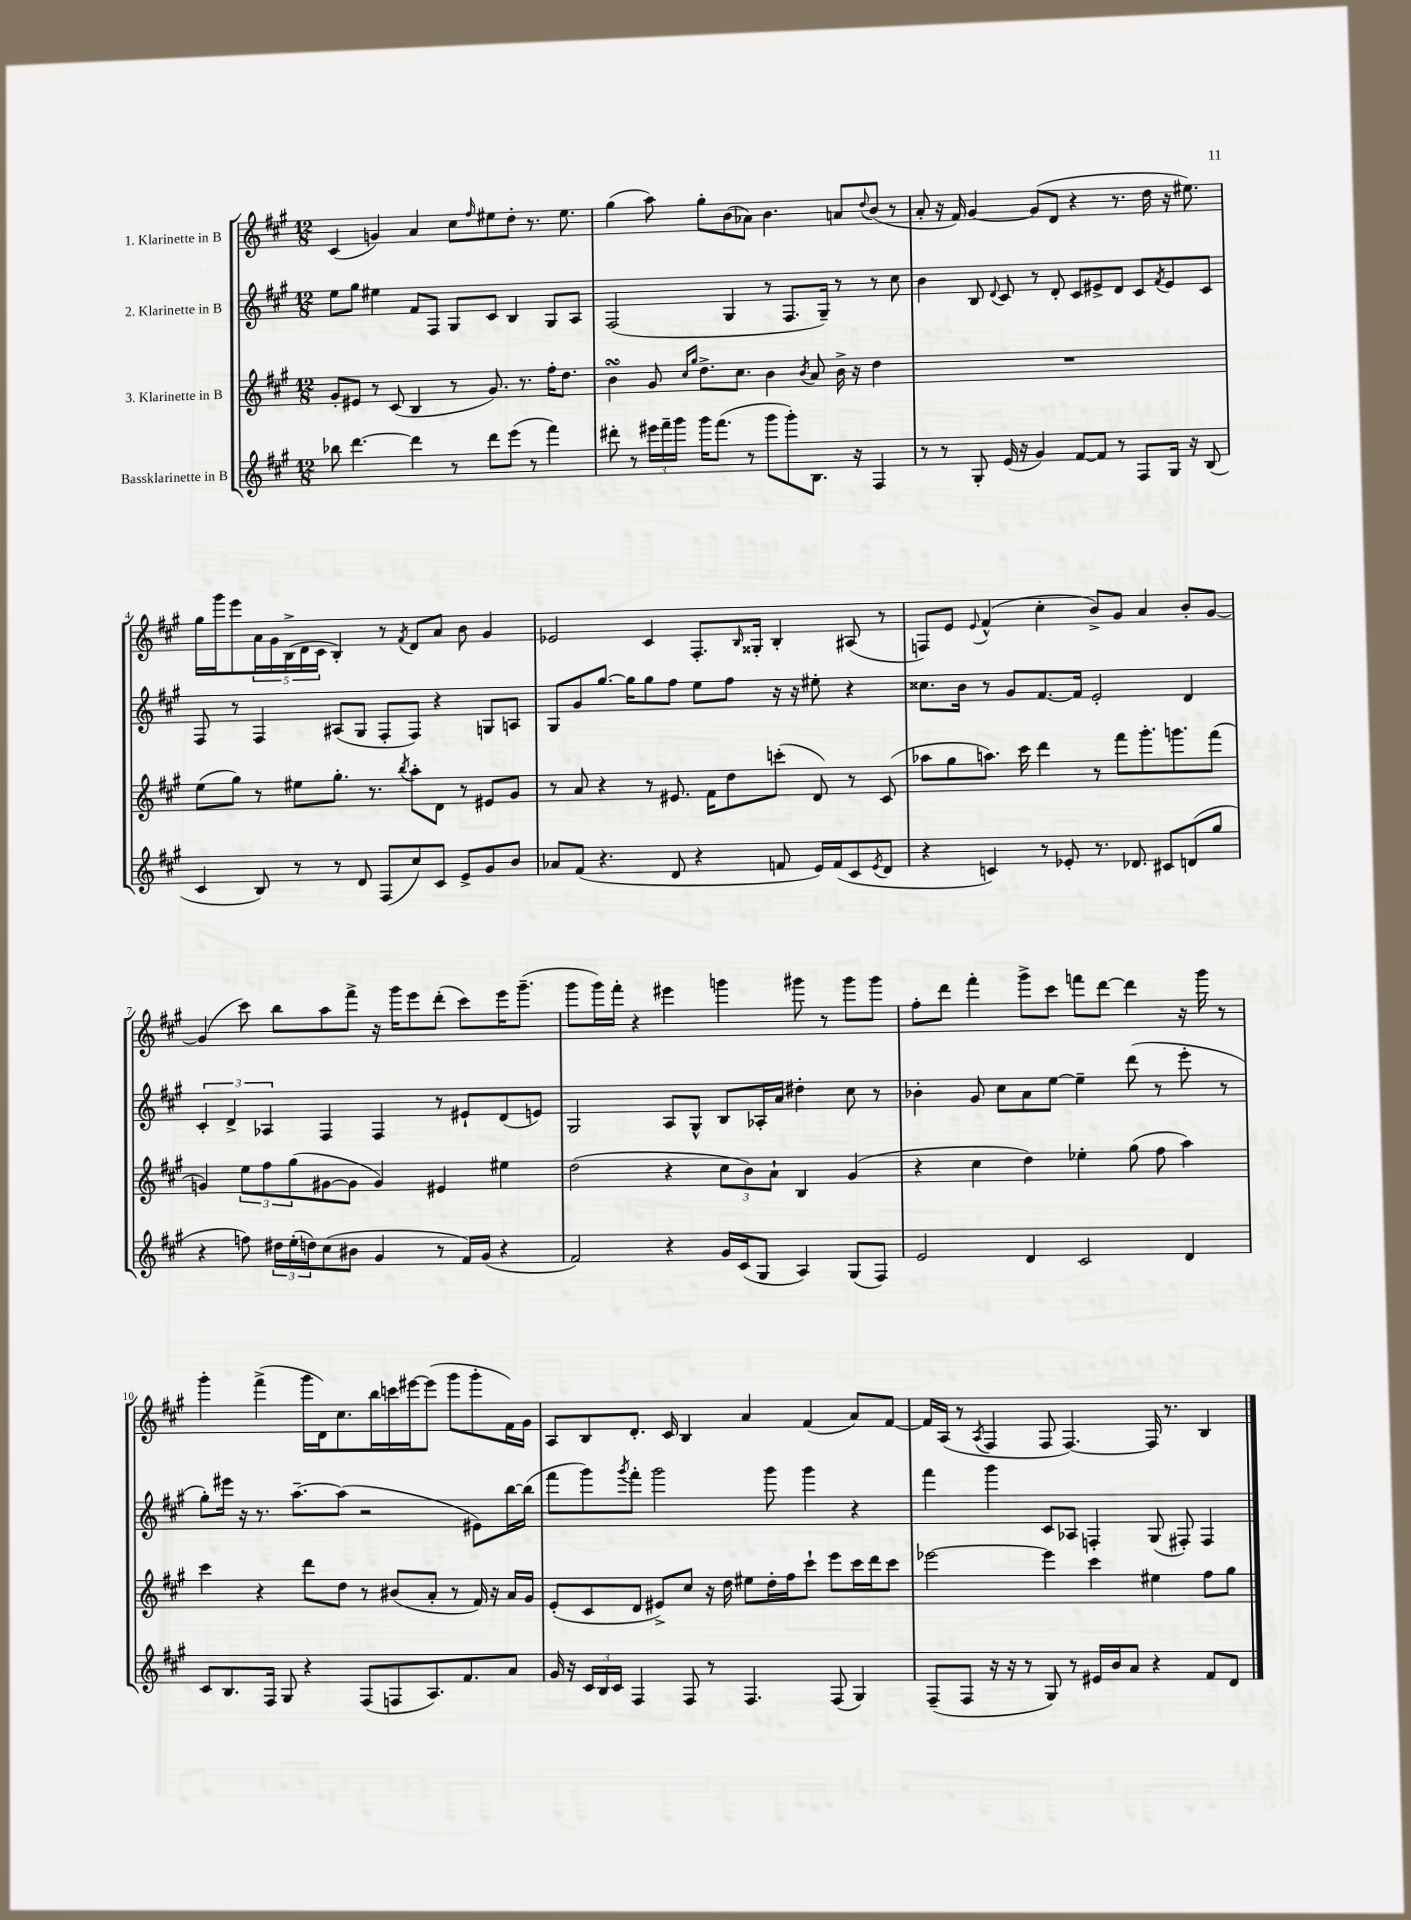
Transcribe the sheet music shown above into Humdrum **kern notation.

**kern	**kern	**kern	**kern
*staff4	*staff3	*staff2	*staff1
*clefG2	*clefG2	*clefG2	*clefG2
*k[f#c#g#]	*k[f#c#g#]	*k[f#c#g#]	*k[f#c#g#]
*M12/8	*M12/8	*M12/8	*M12/8
8bb-\	8g#'/L	8ee\L	(4c#/
[4.ddd\	8e#/J	8gg#\J	.
.	8r	4ee#\	4g/)
.	(8c#/	.	.
4ddd\]	4B/	8f#/L	4a/
.	.	8F#/J	.
8r	8r	8G#/L	8cc#\L
.	.	.	16qqff#/
8ddd\L	8.g#/)	8c#/J	8ee#\
(8eee\J	.	4B/	8dd'\J
.	8.r	.	.
8r	.	.	8.r
4fff#\)	16ff#'\LK	8G#/L	.
.	8.dd\J	.	8.ee#\
.	.	8A/J	.
=	=	=	=
8ddd#'\	4b\	(2F#/	(4gg#\
8r	.	.	.
24eee#\LL	8g#/	.	8aa\)
24fff#~\	.	.	.
24ggg#\JJ	.	.	.
.	16qqcc#/LL	.	.
.	16qqgg#/JJ	.	.
16ggg#\LK	8.dd^\L	.	8gg#'\L
(8.fff#\J	.	.	.
.	.	4G#/	(8b\
.	8.cc#\J	.	.
8r	.	.	8a-\J)
8ggg#\L	4b\	8r	4.b\
8ggg#'\)	.	8.F#/L	.
.	8qb/	.	.
8.B\J	8a/	.	.
.	.	16G#~/Jk)	.
.	16b^\	8r	8a/L
16r	16r	.	.
.	.	.	8qqdd/
4F#/	4dd\	8r	(8b/J
.	.	8cc#\	8r
=	=	=	=
8r	1.r	4b\	8a'/
8r	.	.	16r
.	.	.	16f#/)
8G#'/	.	8B/	[4g#/
.	.	8qqd/	.
(16e/	.	8c#/	.
16r	.	.	.
4g#/)	.	8r	(8g#/]L
.	.	8d'/	8d/J
[8f#/L	.	8c#/L	4r
8f#/]J	.	8e#^/	.
8r	.	8d/J	8.r
8F#/L	.	8c#/L	.
.	.	.	16dd\
.	.	8qf#/	.
16G#/Jk	.	8e#/	16r
16r	.	.	8.ee#\)
(8B/	.	8c#/J	.
=	=	=	=
4c#/	(8ee\L	8F#/	16gg#\LL
.	.	.	16ggg#\J
.	8gg#\J)	8r	8eee\
8B/)	8r	4F#/	20a\L
.	.	.	20g#\
.	.	.	(20B^\
8r	8ee#\L	.	.
.	.	.	20d\
.	.	.	20c#\JJ
8r	8.gg#'\J	(8A#/L	4B'/)
8d/	.	8G#/J	.
.	8.r	.	.
(8F#/L	.	8F#'/L	8r
.	8qbb/	.	8qf#/
8cc#/)	8aa'\L	8F#/J)	8d/L
8c#/J	8d\J	4r	8a/J
8e^/L	8r	.	8b\
8g#/	8e#/L	8G/L	4g#/
8b/J	8g#/J	8A/J	.
=	=	=	=
8a-/L	8r	8G#/L	2e-/
(8f#/J	8a/	8g#/	.
4.r	4r	[8.gg#/J	.
.	.	16gg#\]LK	.
.	8r	8gg#\	4c#/
8d/	8.e#/	8ff#\J	.
4r	.	8ee\L	8.F#'/L
.	16f#\LK	.	.
.	8dd\	8ff#\J	.
.	.	.	16qqB/
.	.	.	16G##'/Jk
8f/	(8ccc'\J	16r	4B'/
.	.	16r	.
16e/LL)	8d/)	8ee#'\	.
(16f/J	.	.	.
8c#/	8r	4r	(8A#/
8qe/	.	.	.
8d/J	(8c#/	.	8r
=	=	=	=
4r	8aa-\L	8.cc##\L	8F/L)
.	8gg#\	.	8e/J
.	.	16b\Jk	.
.	.	.	8qqe/
4c/)	8.aa\J)	8r	(4f#^^/
.	.	8g#/L	.
.	16ccc#\	.	.
8r	4ddd\	[8.f#/	4cc#'\
8e-'/	.	.	.
.	.	16f#/]Jk	.
8.r	8r	2e'/	8b^/L)
.	8fff#\L	.	8g#/J
8.d-/	.	.	.
.	8.ggg#'\	.	4a/
8c#/L	.	.	.
.	8.ggg\	.	.
(8d/	.	4d/	8b'/L
8gg#/J	(8fff#\J	.	[8g#/J
=	=	=	=
4r	4g/)	6c#'/	(4g#/]
.	.	6d^/	.
8ff\)	12ee\L	.	8ccc#\)
.	12ff#\	6A-/	.
24dd#\LL	.	.	8bb\L
(24ee'\	(12gg#\	.	.
24dd\J)	.	.	.
(8cc#\	[8g#\	4F#/	8aa\
8b#\J	8g#\]J	.	8fff#^\J
4g#/	4g#/)	4F#/	16r
.	.	.	16ggg#\LK
.	.	.	8eee\
8r	4e#/	8r	(8ddd'\J
16f#/LL)	.	8e#`/L	8ccc#\L)
(16g#/JJ	.	.	.
4r	4ee#\	(8d/	16eee\K
.	.	.	(8.ggg#~\J
.	.	8e/J)	.
=	=	=	=
2f#/)	(2dd\	2G#/	8ggg#\L
.	.	.	16ggg#\L)
.	.	.	16fff#'\JJ
.	.	.	4r
4r	4r	8A/L	4eee#\
.	.	8G#^^/J	.
16g#/LL	12cc#\L	8B/L	4ggg\
(16c#/J	.	.	.
.	12b\)	.	.
8G#/J	.	16A-'/L	.
.	12a`\J	.	.
.	.	16a/JJ	.
4A/)	4B/	4dd#'\	8ggg#\
.	.	.	8r
(8G#/L	(4g#/	8cc#\	8ggg#\L
8F#/J)	.	8r	8ggg#\J
=	=	=	=
2e/	4r	4b-'\	8ff#'\L
.	.	.	8ddd\J
.	4cc#\	8g#/	4fff#'\
.	.	8cc#\L	.
4d/	4dd\)	8a\	8ggg#^\L
.	.	[8ee\J	8ccc#\J
2c#/	4ee-'\	4ee~\]	8fff\L
.	.	.	[8ddd\J
.	(8gg#\	(8ddd\	4ddd\]
.	8ff#\	8r	.
4d/	4aa\)	8eee'\	16r
.	.	.	16ggg#\
.	.	8r	8r
=	=	=	=
8c#/L	4ccc#\	8gg#'\L)	4ggg#'\
8.B/	.	16eee#\Jk	.
.	.	16r	.
.	4r	8.r	(4fff#^\
16F#/Jk	.	.	.
8G#/	.	.	.
.	.	[8.aa~\L	.
4r	8ddd\L	.	16ggg#\LL
.	.	.	16d\J)
.	8dd\J	(8aa\]J	8.cc#\
(8F#/L	8r	2r	.
.	.	.	16bb\L
8F/	(8b#/L	.	16ccc\
.	.	.	[16eee#\J
8.A/)	8a'/J	.	(8eee#\]J
.	8r	.	8ggg#\L
8.f#/	.	.	.
.	16f#/)	8e#\L)	8ggg#'\
.	16r	.	.
8a/J	16a/LL	[16bb\L	16f#\L)
.	16g#/JJ	(16bb\]JJ	16g#\JJ
=	=	=	=
16g#/	(8e'/L	8fff#\L	8A/L
16r	.	.	.
24c#/LL	8c#/	8ggg#\)	8B/
24B/	.	.	.
24c#/JJ	.	.	.
.	.	8qggg#/	.
4F#/	8d/J	8fff#'\J	8.d'/J
.	8e#^/L)	2ggg#\	.
.	.	.	16c#/
8F#/	8cc#/J	.	4B/
8r	16r	.	.
.	16dd\	.	.
4.F#/	8ee#\L	.	4a/
.	16dd'\L	8ggg#\	.
.	16ff#\J	.	.
.	8ccc#`\J	4ggg#\	(4f#/
(8F#/	8eee\L	.	.
4G#/)	16ccc#\L	4r	8a/L)
.	16ddd\J	.	.
.	8ccc#\J	.	[8f#/J
=	=	=	=
(8F#~/L	[2eee-\	4fff#\	16f#/]LL
.	.	.	(16A/JJ
8F#/J	.	.	8r
.	.	.	8qA/
16r	.	4ggg#\	4F#/
16r	.	.	.
8r	.	.	.
8G#/)	4eee-\]	8c#/L	8F#/
8r	.	8A-/J	[4.F#/)
16e#/LL	4ccc#\	4F'/	.
16b/J	.	.	.
8a/J	.	.	.
4r	4ee#\	(8G#/	16F#/]
.	.	.	8.r
.	.	8F#'/)	.
8f#/L	8ff#\L	4F#/	4B/
8d/J	8gg#\J	.	.
==	==	==	==
*-	*-	*-	*-
